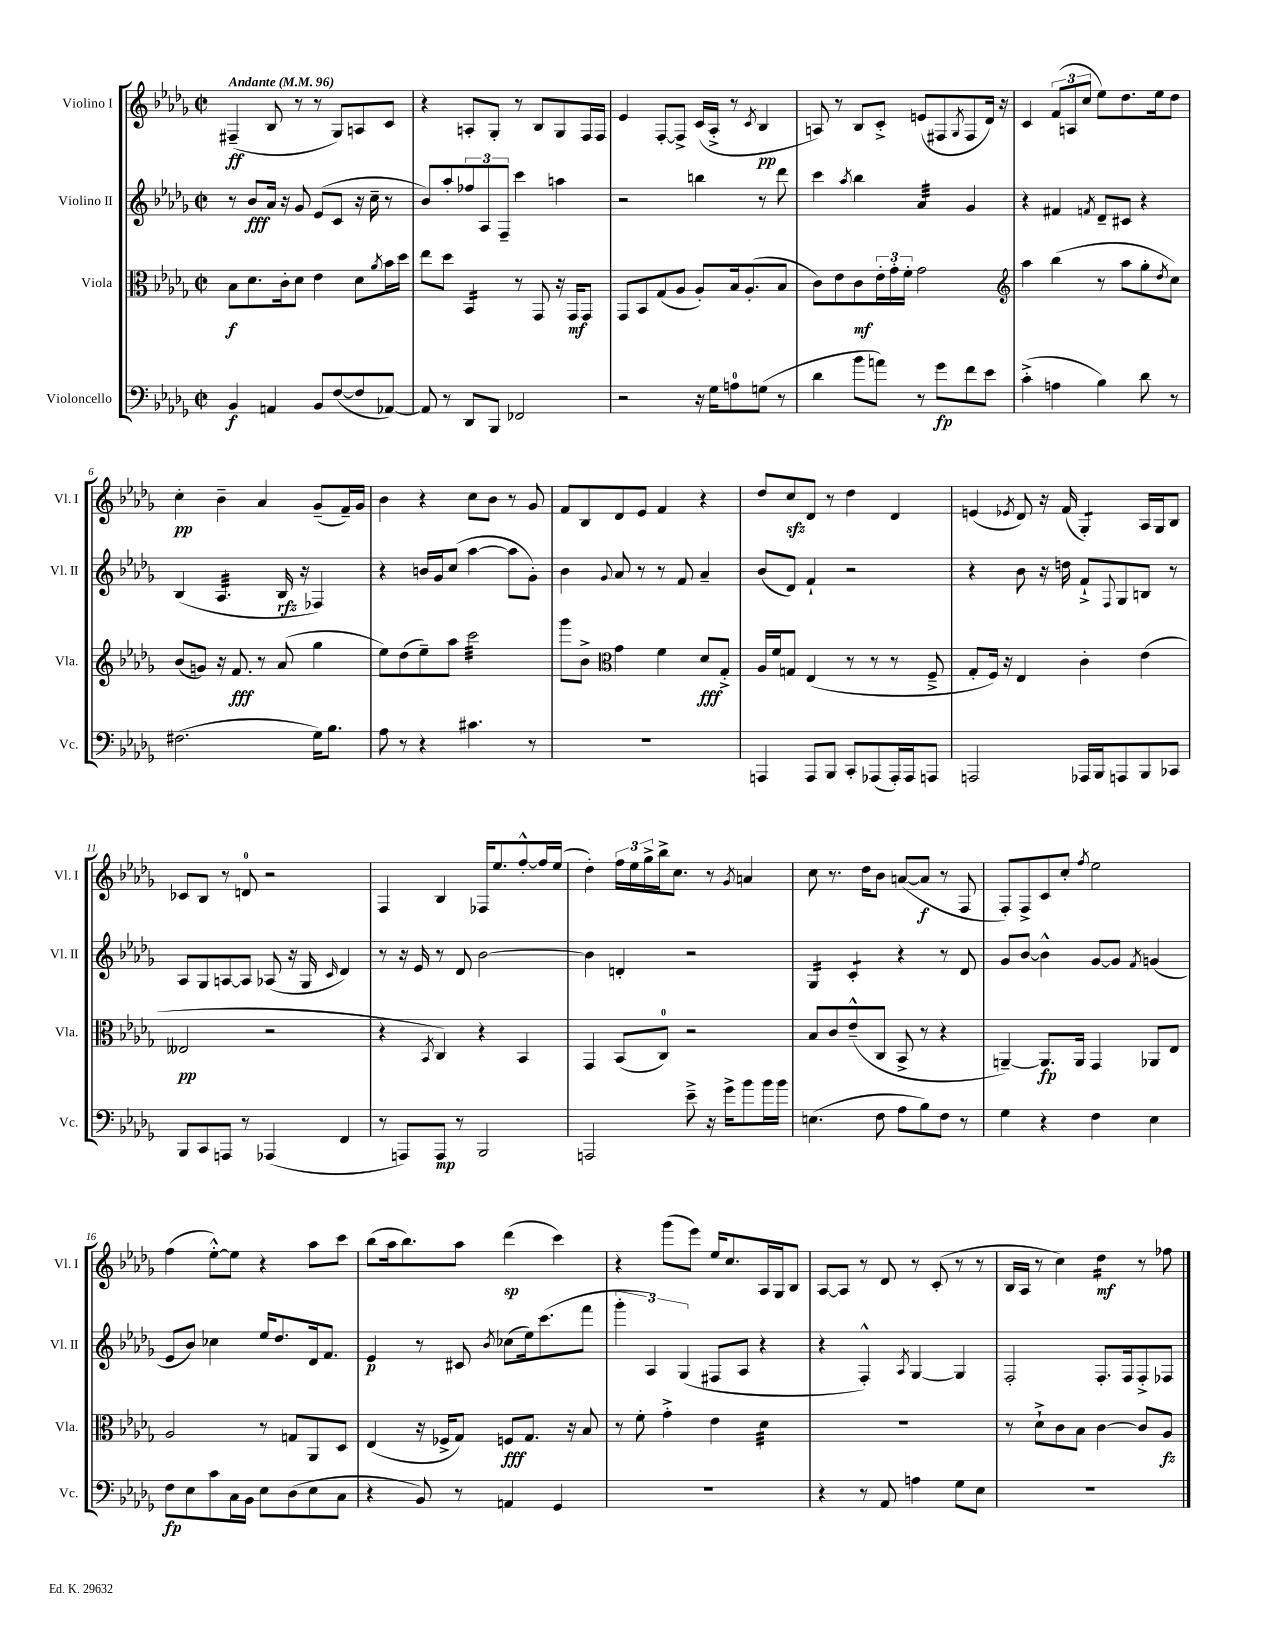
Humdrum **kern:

**kern	**kern	**kern	**kern
*staff4	*staff3	*staff2	*staff1
*clefF4	*clefC3	*clefG2	*clefG2
*k[b-e-a-d-g-]	*k[b-e-a-d-g-]	*k[b-e-a-d-g-]	*k[b-e-a-d-g-]
*M2/2	*M2/2	*M2/2	*M2/2
*met(c|)	*met(c|)	*met(c|)	*met(c|)
*MM96	*MM96	*MM96	*MM96
4BB-	8B-	8r	(4F#~
.	8.d-	8b-	.
4AA	.	16a-	8B-
.	16c'	16r	.
.	8d-	8g-	8r
8BB-	4e-	(8e-	8r
([8F	.	8c	8G-)
8F]	8d-	16r	8A
.	.	16cc~	.
.	8qa-	.	.
[8AA-)	16b-	8r	8c
.	16dd-	.	.
=	=	=	=
8AA-]	8ee-	8b-)	4r
8r	8dd-	8aa-'	.
8DD-	4BB-	12ff-	8A'
.	.	12A-	.
8BBB-	.	.	8G-'
.	.	12F~	.
2FF-	8r	4ccc	8r
.	8GG-	.	8B-
.	16r	4aa	8G-
.	16GG-	.	.
.	8GG-	.	16F
.	.	.	16F
=	=	=	=
2r	8GG-	2r	4e-
.	8BB-	.	.
.	(8G-	.	[8F'
.	8A-	.	8F^]
16r	8A-')	4bb	(16c
16G-	.	.	16A-'^
8A	16B-	.	8r
.	(8.A-'	.	.
.	.	.	8qc
(8G	.	8r	4B-
8r	8B-	8ddd-	.
=	=	=	=
4d-	8c)	4ccc	8A)
.	8e-	.	8r
.	.	8qaa-	.
8b-	8c	4bb-	8B-
8a)	24e-'	.	8c'^
.	24g-'	.	.
.	24f'	.	.
8r	2g-	4a-	(8e
8g-	.	.	8F#
.	.	.	8qG-
8f	.	4g-	8F#
8e-	.	.	16d-)
.	.	.	16r
=	=	=	=
*	*clefG2	*	*
(4c'^	4aa-	4r	4c
4A	(4bb-	4f#	(12f
.	.	.	12A
.	.	.	12cc
.	.	8qf	.
4B-)	8r	8d-~	8ee-)
.	8aa-	8c#	8.dd-
8d-	8gg-'	4r	.
.	.	.	16ee-
.	8qdd-	.	.
8r	8cc)	.	8dd-
=	=	=	=
(2.F#	(8b-	(4B-	4cc'
.	8g)	.	.
.	16r	4.A-	4b-~
.	8.f	.	.
.	8r	.	4a-
.	(8a-	16B-	.
.	.	16r	.
16G-)	4gg-	4F-)	(8g-~
8.B-	.	.	.
.	.	.	16f~)
.	.	.	16g-
=	=	=	=
8A-	8ee-)	4r	4b-
8r	(8dd-	.	.
4r	8ee-~)	16b	4r
.	.	16g-	.
.	8aa-	(8cc	.
4.c#	2ccc	[4aa-	8cc
.	.	.	8b-
.	.	8aa-]	8r
8r	.	8g-')	8g-
=	=	=	=
1r	8ggg-	4b-	8f
.	8b-^	.	8B-
*	*clefC3	*	*
.	.	8qqg-	.
.	4g-	8a-	8d-
.	.	8r	8e-
.	4f	8r	4f
.	.	8f	.
.	8d-	4a-~	4r
.	8G-'^	.	.
=	=	=	=
4AAA	16A-	(8b-	8dd-
.	16f	.	.
.	8G	8d-)	8cc
8AAA	(4E-	4f`	8d-
8BBB-	.	.	8r
8CC'	8r	2r	4dd-
(8AAA-	8r	.	.
16AAA-')	8r	.	4d-
16AAA-	.	.	.
8AAA	8F~^	.	.
=	=	=	=
2AAA	8G-'	4r	(4e
.	16F)	.	.
.	16r	.	.
.	.	.	8qe-
.	4E-	8b-	8d-)
.	.	16r	16r
.	.	16dd	(16f
16AAA-	4c'	8f`^	4G-')
16BBB-	.	.	.
.	.	8qqF	.
8AAA	.	8G-	.
8BBB-	(4e-	8B	16A-
.	.	.	16G-
8CC-	.	8r	8B-
=	=	=	=
8BBB-	2E--	8A-	8c-
8CC	.	8G-	8B-
8AAA	.	[8A	8r
8r	.	8A]	8d
(4AAA-	2r	(8A-	2r
.	.	16r	.
.	.	16G-	.
.	.	16qqc	.
4FF	.	4d-)	.
=	=	=	=
8r	4r	8r	4F
8AAA)	.	16r	.
.	.	16e-	.
.	8qBB-	.	.
8AAA	4C)	8r	4B-
8r	.	8d-	.
2BBB-	4r	[2b-	16F-
.	.	.	8.ee-
.	4BB-	.	[8ff'^^
.	.	.	16ff]
.	.	.	(16ee-
=	=	=	=
2AAA	4GG-	4b-]	4dd-')
.	(8BB-	4d'	24ff
.	.	.	24ee-
.	.	.	24gg-^
.	8C)	.	16bb-^
.	.	.	8.cc
8e-~^	2r	2r	.
16r	.	.	8r
16g-^	.	.	.
.	.	.	8qg-
8b-	.	.	4a
16b-	.	.	.
16b-	.	.	.
=	=	=	=
(4.E	8B-	4G-	8cc
.	8c	.	8.r
.	(8e-~^^	4c'	.
.	.	.	16dd-
8F	8C	.	8b-
8A-	8BB-^	4r	([8a
8B-)	8r	.	8a]
8F	4r	8r	8r
8r	.	8d-	8F
=	=	=	=
4G-	[4AA~)	8g-	8F')
.	.	[8b-	8F^
4r	8.AA]	4b-^^]	8c
.	.	.	8cc'
.	16AA	.	.
.	.	.	8qff
4F	4GG-	[8g-	2ee-
.	.	8g-]	.
.	.	8qf	.
4E-	8AA-	(4g	.
.	8E-	.	.
=	=	=	=
8F	2A-	8e-	(4ff
8E-	.	8b-)	.
8c	.	4cc-	[8ee-'^^)
16C	.	.	8ee-]
16BB-	.	.	.
8E-	8r	16ee-	4r
.	.	8.dd-	.
(8D-	8G	.	.
8E-	8AA-	16d-	8aa-
.	.	8.f	.
8C	8D-	.	8ccc
=	=	=	=
4r	(4E-	4e-	(8bb-
.	.	.	16aa-
.	.	.	8.bb-)
8BB-)	16r	8r	.
.	16F-^	.	.
8r	8G-)	8c#	8aa-
.	.	8qb-	.
4AA	8F	(8cc-	(4ddd-
.	8.G-	16ee-)	.
.	.	(8.ccc	.
4GG-	.	.	4ccc)
.	16r	.	.
.	8B-	8fff	.
=	=	=	=
1r	8r	6ggg-'	4r
.	8f'	.	.
.	.	6A-)	.
.	4g-'^	.	(8ggg-
.	.	(6G-	.
.	.	.	8eee-)
.	4e-	8F#	16ee-
.	.	.	8.cc
.	.	8A-	.
.	4d-	4r	16A-
.	.	.	16G-
.	.	.	8B-
=	=	=	=
4r	1r	4r	[8A-
.	.	.	8A-]
8r	.	4F'^^)	8r
8AA-	.	.	8d-
.	.	8qA-	.
4A	.	[4G-	8r
.	.	.	(8c'
8G-	.	4G-]	8r
8E-	.	.	8r
=	=	=	=
1r	8r	2F'	16B-
.	.	.	16A-
.	8d-`^	.	8r
.	8c	.	4cc)
.	8B-	.	.
.	[4c	8.F'	4dd-
.	.	16F	.
.	8c]	8F'^	8r
.	8A-	8F-	8ff-
==	==	==	==
*-	*-	*-	*-
